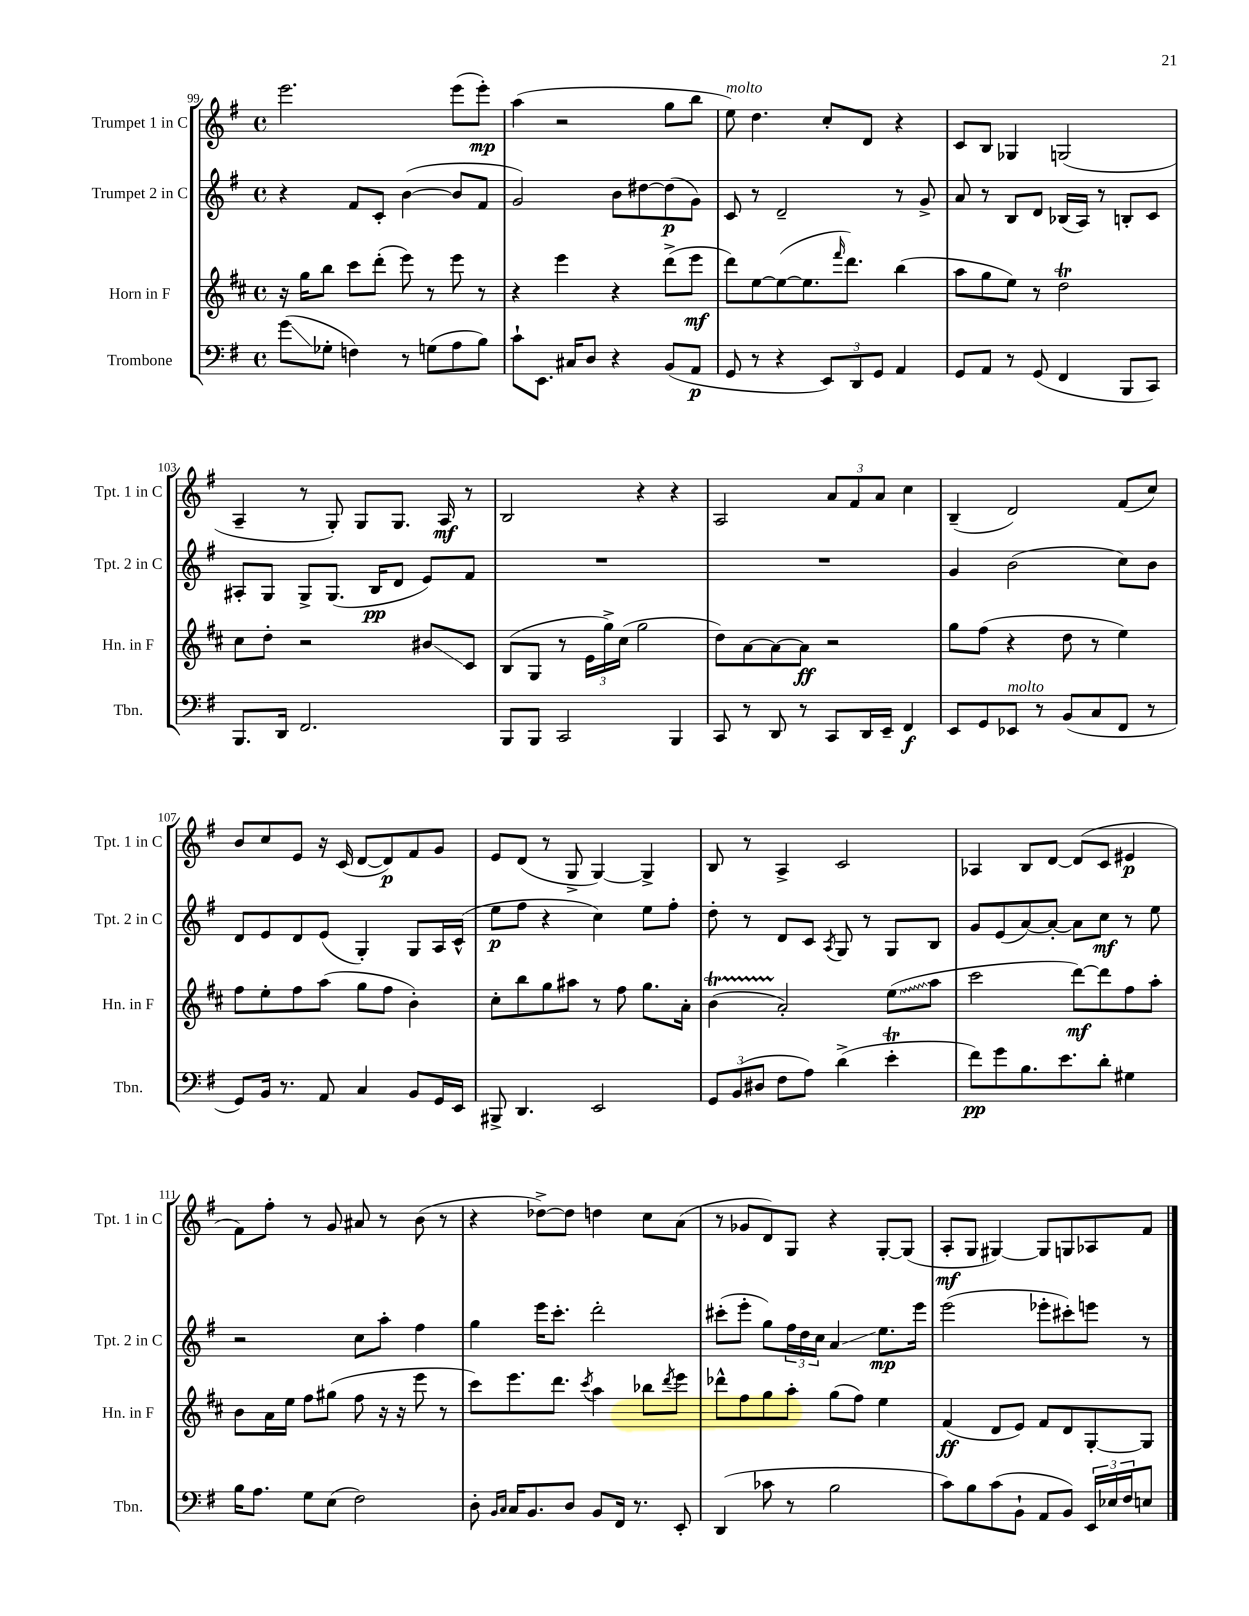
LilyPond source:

<<
\new StaffGroup <<
\new Staff = "s0" \with { instrumentName = "Trumpet 1 in C" shortInstrumentName = "Tpt. 1 in C" } {
    \clef treble \key g \major \defaultTimeSignature \time 4/4
    e'''2. e'''8( e'''8-.\mp) |
    a''4( r2 g''8 b''8 |
    e''8^\markup { \italic "molto" }) d''4. c''8-. d'8 r4 |
    c'8 b8 ges4 g2( |
    a4-- r8 g8-.) g8 g8. a16\mf r8 |
    b2 r4 r4 |
    a2 \tuplet 3/2 { a'8 fis'8 a'8 } c''4 |
    b4--( d'2) fis'8( c''8) |
    b'8 c''8 e'8 r16 c'16( d'8~ d'8\p) fis'8 g'8 |
    e'8 d'8( r8 g8-> g4~) g4-> |
    b8 r8 a4-> c'2 |
    aes4 b8 d'8~ d'8( c'8 eis'4\p |
    fis'8) fis''8-. r8 g'8 ais'8 r8 b'8( r8 |
    r4 des''8~->) des''8 d''4 c''8 a'8( |
    r8 ges'8 d'8) g8 r4 g8~-. g8( |
    a8-.\mf g8 gis4~) gis8 g8 aes8 fis'8 \bar "|." |
}
\new Staff = "s1" \with { instrumentName = "Trumpet 2 in C" shortInstrumentName = "Tpt. 2 in C" } {
    \clef treble \key g \major \defaultTimeSignature \time 4/4
    r4 fis'8 c'8-. b'4~( b'8 fis'8 |
    g'2) b'8 dis''8~ dis''8\p( g'8) |
    c'8 r8 d'2-- r8 g'8-> |
    a'8 r8 b8 d'8 bes16( a16) r8 b8-. c'8 |
    ais8-. g8 g8-> g8.( b16\pp d'8 e'8) fis'8 |
    R1 |
    R1 |
    g'4 b'2( c''8) b'8 |
    d'8 e'8 d'8 e'8( g4-.) g8 a16 c'16-^( |
    e''8\p fis''8 r4 c''4) e''8 fis''8-. |
    d''8-. r8 d'8 c'8 \acciaccatura { a8 } g8 r8 g8 b8 |
    g'8 e'8( a'8~) a'8~-. a'8 c''8\mf r8 e''8 |
    r2 c''8 a''8-. fis''4 |
    g''4 e'''16 c'''8.-. d'''2-. |
    cis'''8-.( e'''8-. g''8) \tuplet 3/2 { fis''16 d''16 c''16 } a'4\glissando e''8.\mp e'''16 |
    e'''2( ees'''8-. cis'''8-.) e'''8 r8 \bar "|." |
}
\new Staff = "s2" \with { instrumentName = "Horn in F" shortInstrumentName = "Hn. in F" } {
    \clef treble \key d \major \defaultTimeSignature \time 4/4
    r16 g''16 b''8 cis'''8 d'''8-.( e'''8) r8 e'''8 r8 |
    r4 e'''4 r4 d'''8->( e'''8\mf |
    d'''8) e''8~ e''8~( e''8. \grace { fis'''16 } d'''8.) b''4( |
    a''8 g''8 e''8) r8 d''2\trill |
    cis''8 d''8-. r2 bis'8\glissando cis'8 |
    b8( g8 r8 \tuplet 3/2 { e'16 g''16->) cis''16( } g''2 |
    d''8) a'8~ a'8~ a'8\ff r2 |
    g''8 fis''8( r4 d''8 r8 e''4) |
    fis''8 e''8-. fis''8 a''8( g''8 fis''8 b'4-.) |
    cis''8-. b''8 g''8 ais''8 r8 fis''8 g''8. a'16-. |
    b'4\startTrillSpan( a'2-.\stopTrillSpan) \once \override Glissando.style = #'zigzag e''8\glissando( a''8 |
    cis'''2 d'''8~\mf) d'''8 fis''8 a''8-. |
    b'8 a'16 e''16 fis''8 gis''8( fis''8 r16 r16 e'''8 r8 |
    cis'''8) e'''8. d'''8. \acciaccatura { cis'''8 } a''4 bes''8 \acciaccatura { d'''8 } e'''8 |
    des'''8-^ fis''8 g''8 a''8-. g''8( fis''8) e''4 |
    fis'4\ff( d'8 e'8) fis'8 d'8 g8~-. g8 \bar "|." |
}
\new Staff = "s3" \with { instrumentName = "Trombone" shortInstrumentName = "Tbn." } {
    \clef bass \key g \major \defaultTimeSignature \time 4/4
    g'8\glissando( ges8-. f4) r8 g8( a8 b8) |
    c'8-! e,8. cis16 d8 r4 b,8( a,8\p |
    g,8 r8 r4 \tuplet 3/2 { e,8) d,8 g,8 } a,4 |
    g,8 a,8 r8 g,8( fis,4 b,,8 c,8) |
    b,,8. d,16 fis,2. |
    b,,8 b,,8 c,2 b,,4 |
    c,8 r8 d,8 r8 c,8 d,16 e,16-- fis,4\f |
    e,8 g,8 ees,8^\markup { \italic "molto" } r8 b,8( c8 fis,8 r8 |
    g,8) b,16 r8. a,8 c4 b,8 g,16 e,16 |
    bis,,8-> d,4. e,2 |
    \tuplet 3/2 { g,8 b,8( dis8 } fis8 a8) d'4->( e'4-.\trill |
    fis'8\pp) g'8 b8. e'8. d'8-. gis4 |
    b16 a8. g8 e8( fis2) |
    d8-. \grace { b,16 c16 } c16 b,8. d8 b,8 fis,16 r8. e,8-. |
    d,4( ces'8 r8 b2 |
    c'8) b8 c'8( b,8-! a,8 b,8) \tuplet 3/2 { e,16 ees16 fis16 } e8 \bar "|." |
}
>>
>>
\layout { \context { \Score currentBarNumber = #99 } }
